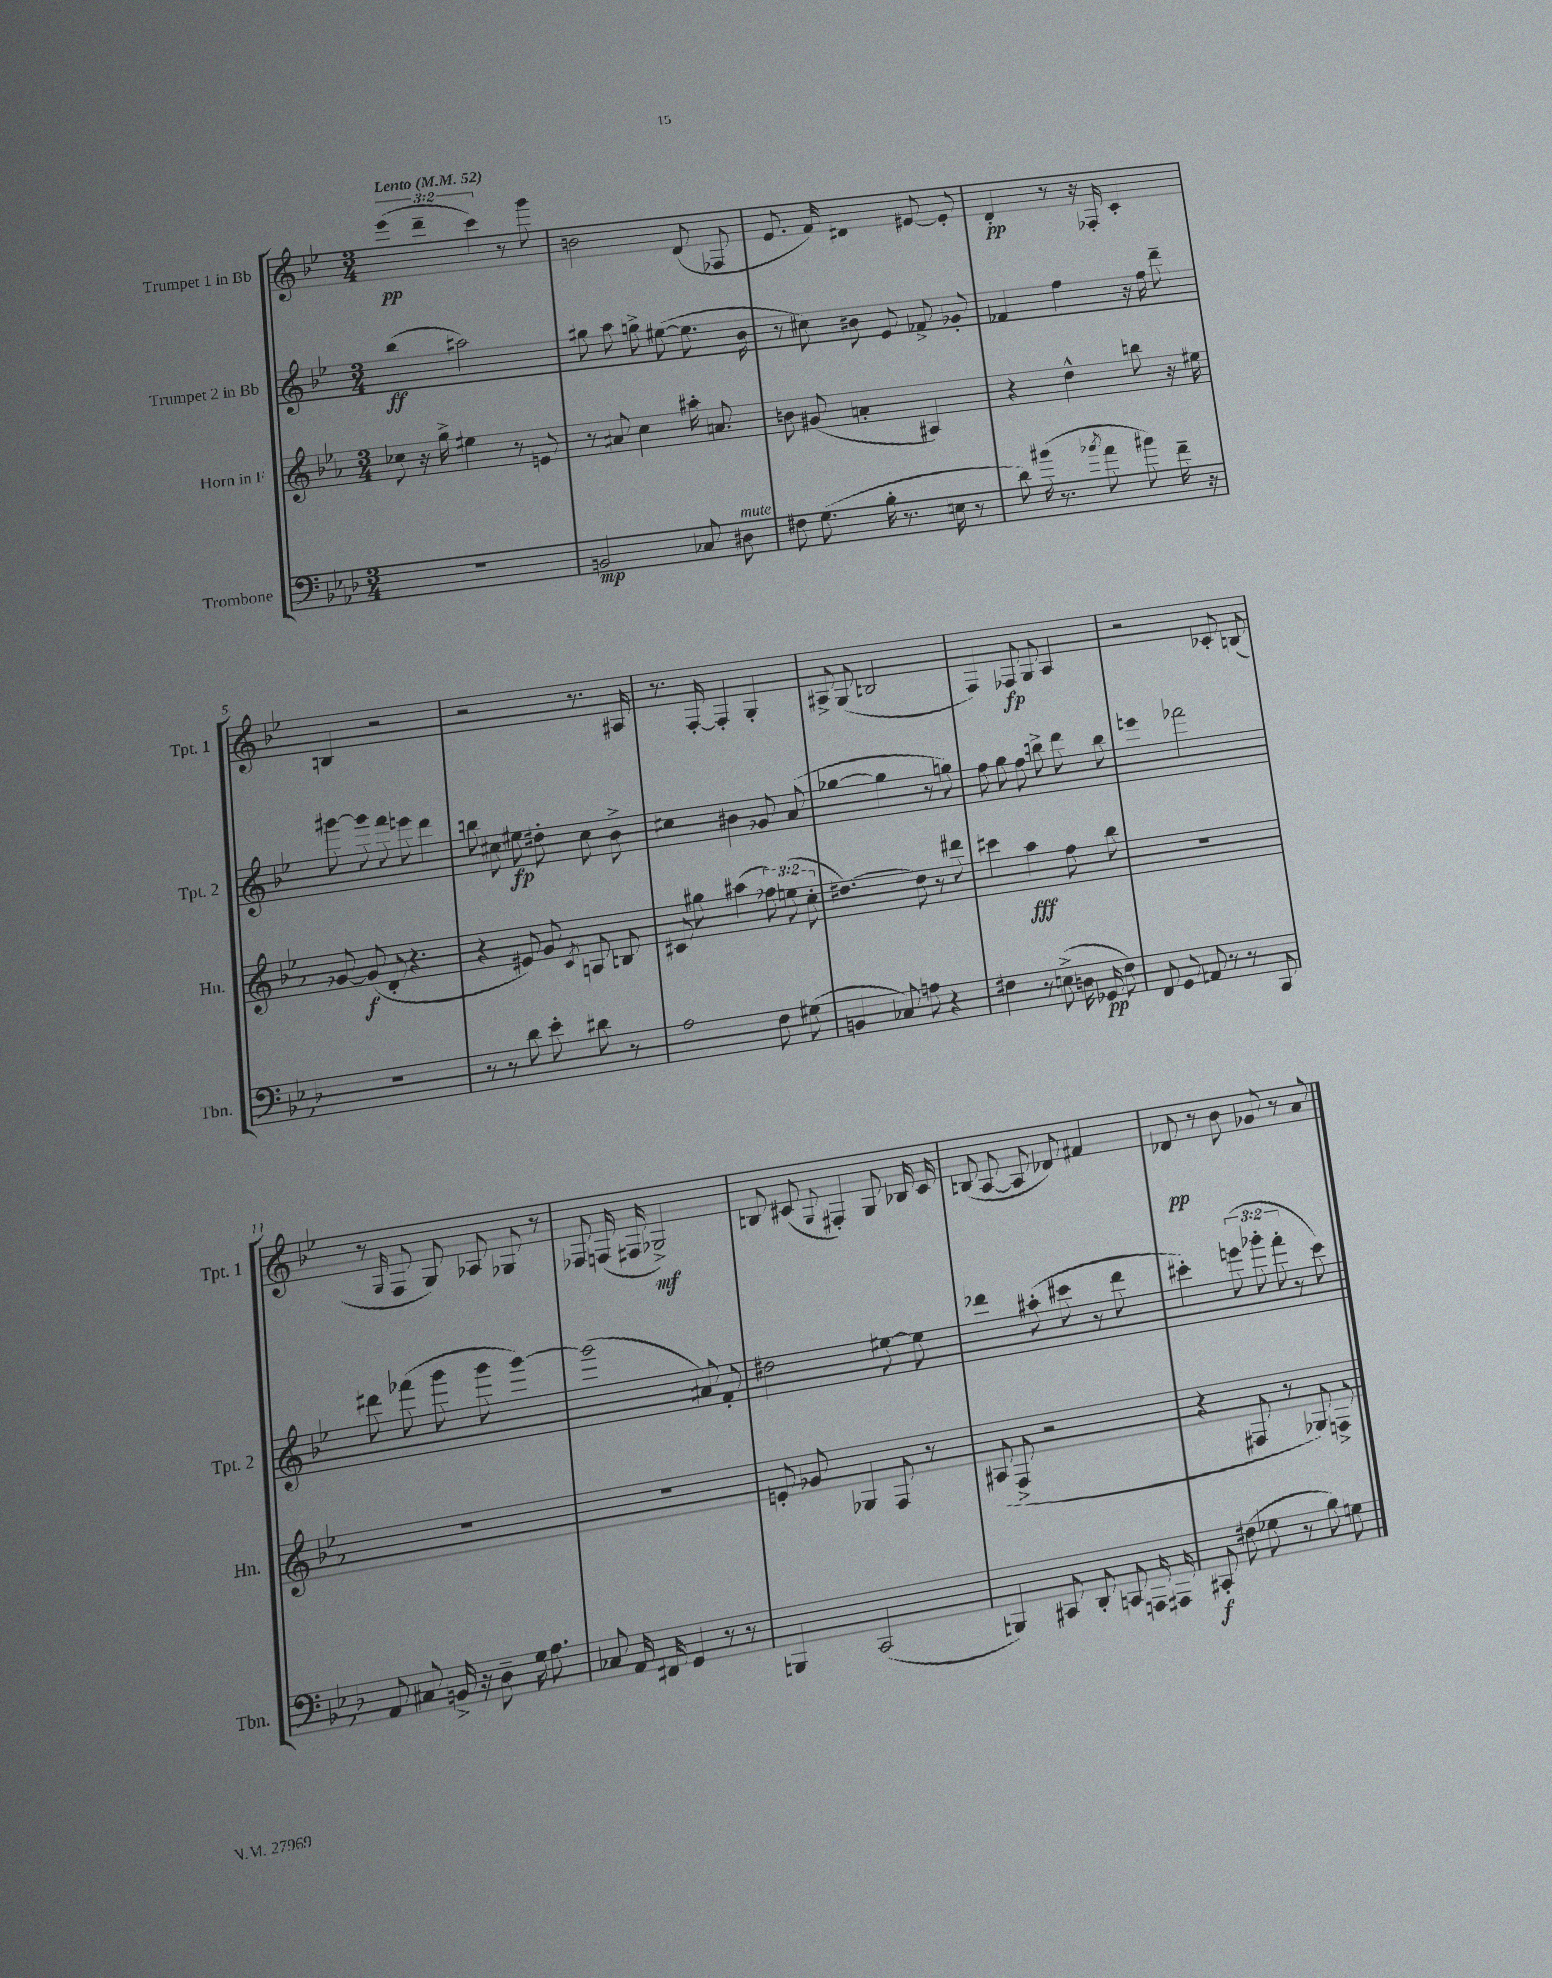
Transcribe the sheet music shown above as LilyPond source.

<<
\new StaffGroup <<
\new Staff = "s0" \with { instrumentName = "Trumpet 1 in Bb" shortInstrumentName = "Tpt. 1" } {
    \clef treble \key bes \major \numericTimeSignature \time 3/4 \override Staff.TupletNumber.text = #tuplet-number::calc-fraction-text \tempo "Lento" 4 = 52
    \autoBeamOff \tuplet 3/2 { ees'''4\pp( d'''4-- c'''4) } r8 g'''8 |
    b'2 d'8( fes8 |
    ees'8. f'16) dis'4 eis'8~ eis'8-. |
    d'4-.\pp r8 r16 fes16-. c'4-. |
    b4 r2 |
    r2 r8. ais16 |
    r8. f16~-. f4-. g4-. |
    ais8-> g8( b2 |
    f4) fes8\fp g8 a4 |
    r2 ces'8-. b8( |
    r8 \grace { g16 } f8 g8) aes8 ges8 r8 |
    fes8 f16( fis16 ges2->\mf) |
    b8 cis'8( \appoggiatura { g8 } fis4-.) g8 bes16 cis'16 |
    b8( a8~ a8 des'8) fis'4 |
    des'8\pp r8 bes'8 ges'8 r8 a'8 \bar "|." |
}
\new Staff = "s1" \with { instrumentName = "Trumpet 2 in Bb" shortInstrumentName = "Tpt. 2" } {
    \clef treble \key bes \major \numericTimeSignature \time 3/4 \override Staff.TupletNumber.text = #tuplet-number::calc-fraction-text
    \autoBeamOff bes''4\ff( ais''2) |
    gis''8 a''8 g''8-> eis''8~( eis''8. bes'16 |
    r8 cis''8) bis'8 ees'8 fes'8-> ges'8-. |
    fes'4 f''4 r16 f''16 d'''8-- |
    gis'''8~ gis'''8 f'''8 e'''8 d'''4 |
    b''8 cis''8 eis''8\fp dis''8-. cis''8 bes'8-> |
    cis''4 bis'4 ges'8 a'8( |
    ges''4~ ges''4 r8 g''8) |
    f''8 g''8 f''8 b''8-> d'''8 b''8 |
    e'''4 fes'''2 |
    dis'''8 fes'''8( g'''8 g'''8 g'''4~) |
    g'''2( ais'8) f'8-. |
    dis''2 eis''8~ eis''8 |
    des'''4 ais''8-.( cis'''8 r8 des'''8 |
    cis'''4-.) \tuplet 3/2 { e'''8( ges'''8-. f'''8-. } r8 cis'''8) \bar "|." |
}
\new Staff = "s2" \with { instrumentName = "Horn in F" shortInstrumentName = "Hn." } {
    \clef treble \key ees \major \numericTimeSignature \time 3/4 \override Staff.TupletNumber.text = #tuplet-number::calc-fraction-text
    \autoBeamOff ces''8 r16 g''16-> eis''4 r8 e'8 |
    r8 ais'8 c''4 ais''16-. a'8. |
    b'8 gis'8( a'4-. ais4) |
    r4 d''4-^ b''8 r16 eis''16 |
    ges'8~ ges'8\f( d'8-. r4. |
    r4 eis'8) g'8 \acciaccatura { c'8 } a8 b8 |
    cis'8 gis''8 ais''4( \tuplet 3/2 { fes''8) e''8( c''8-. } |
    dis''4.~) dis''8 r8 dis'''8 |
    cis'''4 aes''4\fff f''8 bes''8 |
    R2. |
    R2. |
    R2. |
    e'8-. ges'8 ges4 f8 r8 |
    ais8( f8-> r2 |
    r4 fis8 r8 ges8) f8-> \bar "|." |
}
\new Staff = "s3" \with { instrumentName = "Trombone" shortInstrumentName = "Tbn." } {
    \clef bass \key aes \major \numericTimeSignature \time 3/4
    \autoBeamOff R2. |
    b,2\mp ces8 dis8^\markup { \italic "mute" } |
    fis8 g8.( bes16-. r8. e16 r8 |
    des'8) bis'16( r8. \acciaccatura { bes'8 } aes'8 bis'8) f'16-- r16 |
    R2. |
    r8 r8 des'8 ees'8-. dis'8 r8 |
    aes2 f8 gis8( |
    b,4 ces8) a8 r4 |
    fis4 r8 e8->( d16 ges,16\pp fis8) |
    f,8 g,8 a,8 r8 r8 c,8 |
    aes,8 cis8 b,16-> r16 des8-- g16 aes8. |
    ces8 aes,16 fis,16 g,4 r8 r8 |
    b,,4 c,2( |
    b,,4) cis,8 des,8-. c,8 a,,16 ais,,16 |
    cis,8-.\f fis8( ges8 r8 bes8) g8 \bar "|." |
}
>>
>>
